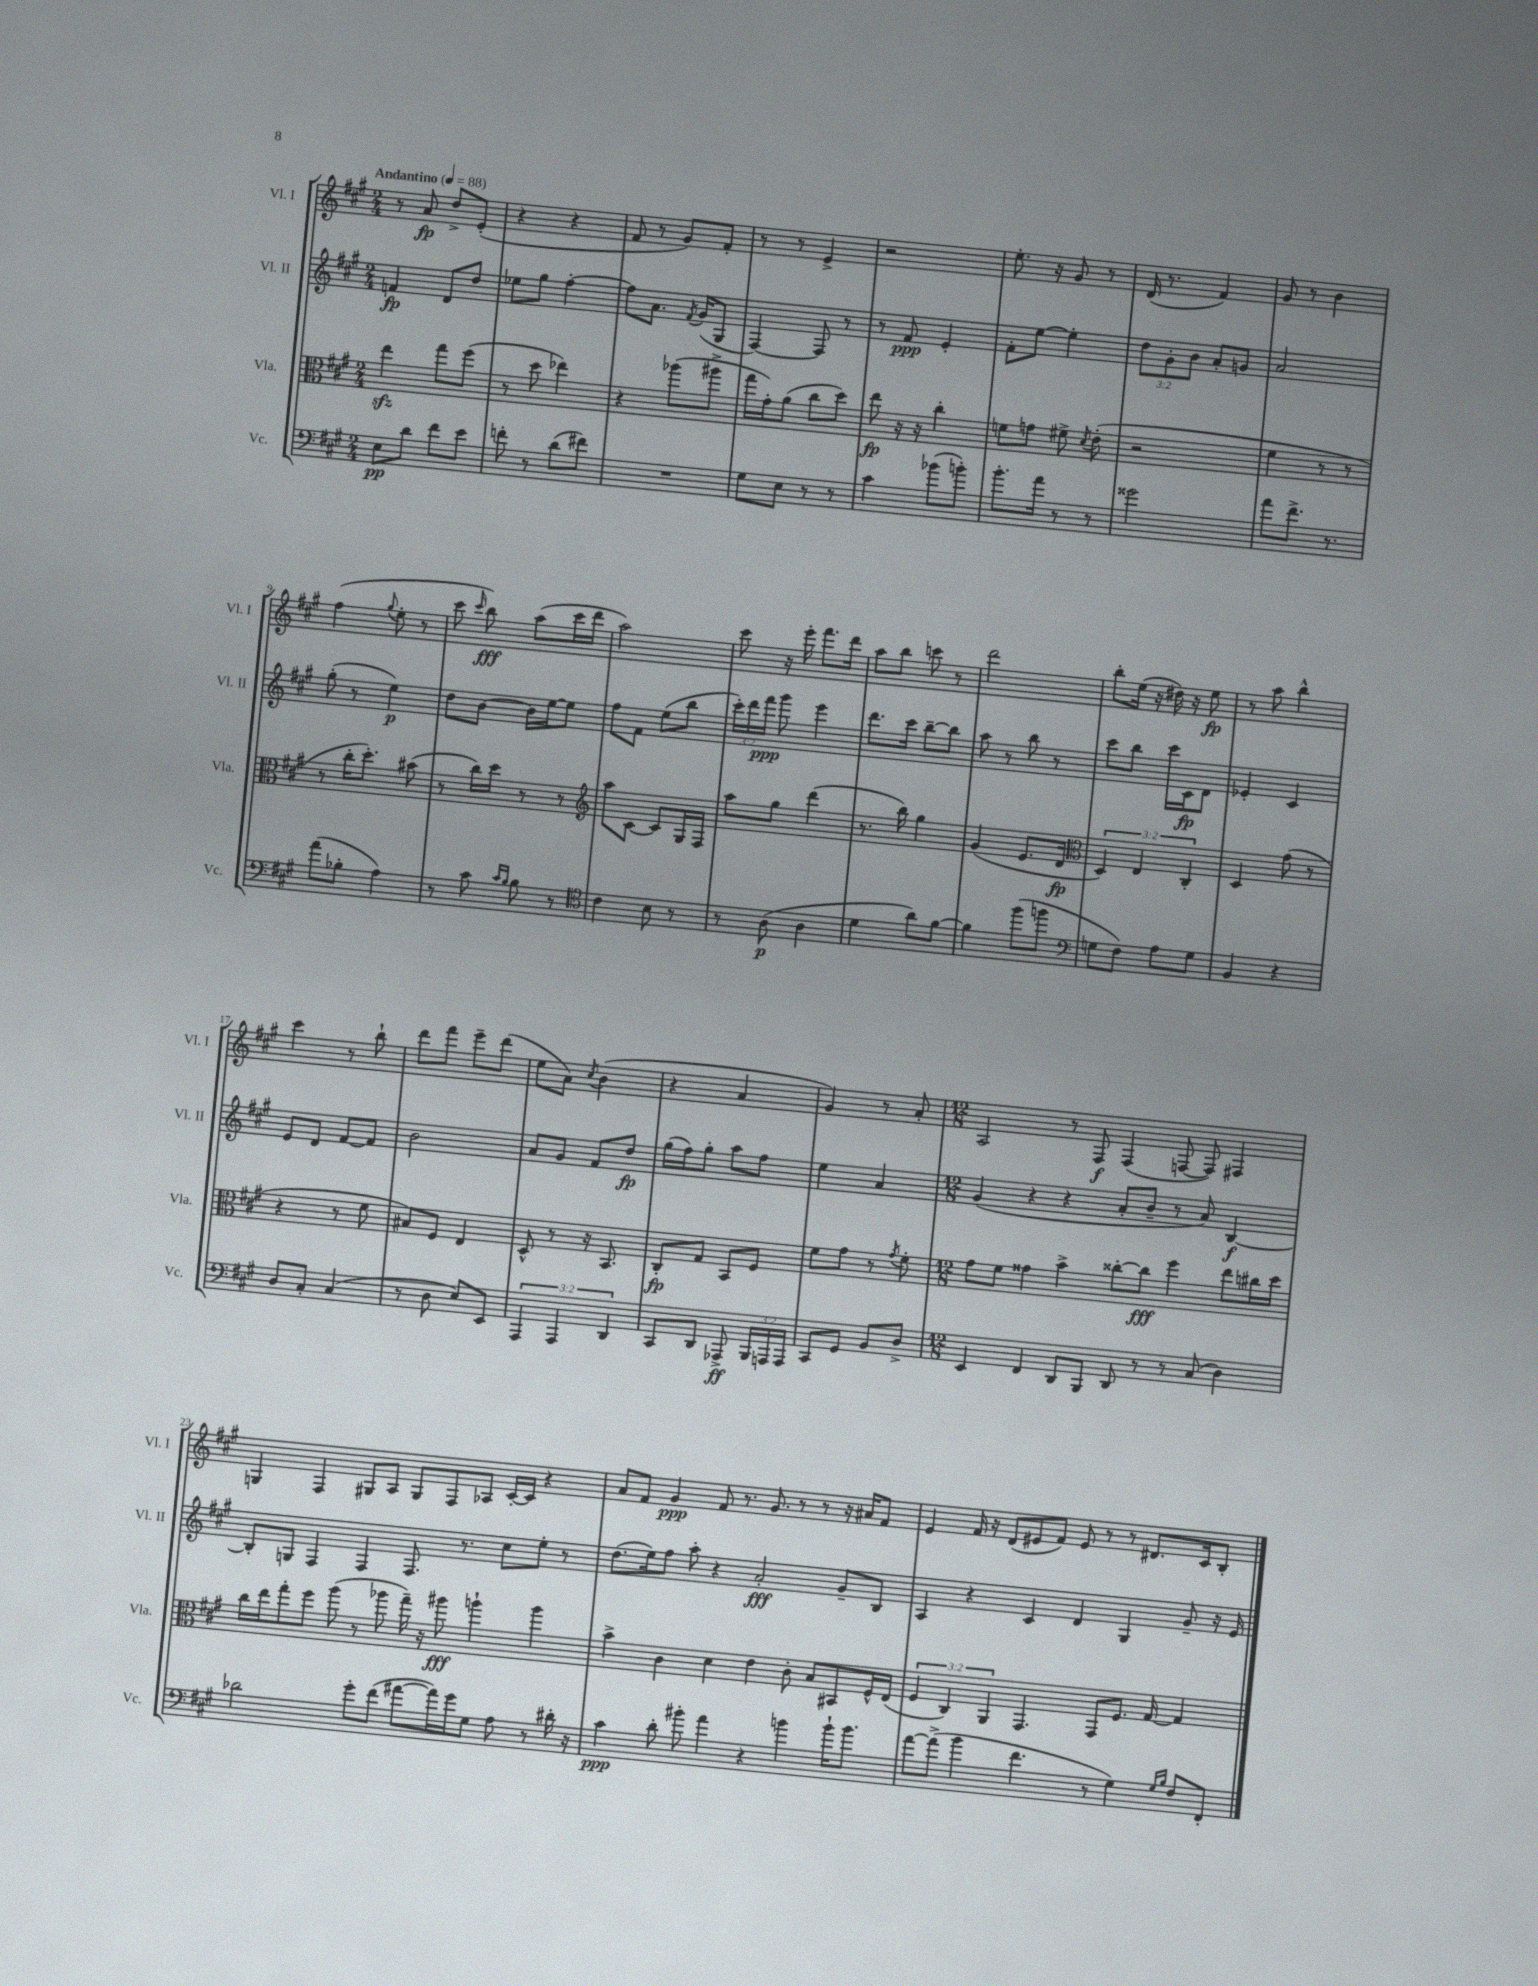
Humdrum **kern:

**kern	**kern	**kern	**kern
*staff4	*staff3	*staff2	*staff1
*clefF4	*clefC3	*clefG2	*clefG2
*k[f#c#g#]	*k[f#c#g#]	*k[f#c#g#]	*k[f#c#g#]
*M2/4	*M2/4	*M2/4	*M2/4
*MM88	*MM88	*MM88	*MM88
8E	4ee	4f	8r
8d	.	.	8a
8f#	8gg#	8d	8dd^
8e	(8ff#	8dd	(8e'
=	=	=	=
8f'	8r	8ee-	4r
8r	8dd	8gg#	.
(8d	4ee-)	[4ff#'	4r
8f#)	.	.	.
=	=	=	=
2r	4r	8ff#]	8f#
.	.	8.a	8r
.	(8aa-	.	8g#)
.	.	8qf#	.
.	.	(16g#	.
.	8aa#^	8G#	8f#'
=	=	=	=
8G#	16gg#	[4F#)	8r
.	16g#')	.	.
8E	(8a	.	8r
8r	8cc#	8F#]	4e^
8r	8dd)	8r	.
=	=	=	=
4c#	8ee	8r	2r
.	16r	8f#	.
.	16r	.	.
(8b-	4cc#'	4e'	.
8b')	.	.	.
=	=	=	=
8.b'	8f	8f#'	8.ee'
.	8g	[8ee	.
16a	.	.	16r
8r	8f#^	4ee']	8g#
.	8qd	.	.
8r	(8e'	.	8r
=	=	=	=
2g##	2r	12dd	(16d
.	.	.	8.r
.	.	12g#'	.
.	.	12b	.
.	.	8a'	4f#)
.	.	8g	.
=	=	=	=
8a	4f#	2a	8g#
8.f#^	.	.	8r
.	8r	.	4b
8.r	.	.	.
.	8r	.	.
=	=	=	=
(8a	8r	(8gg#'	(4ff#
8B-'	16cc#'	8r	.
.	8.dd')	.	.
.	.	.	8qqgg#
4A)	.	4ee)	8ee'
.	(8b#	.	8r
=	=	=	=
8r	8r	8dd	8ccc#
.	.	.	16qqccc#
8c#	16cc#)	[8b	8bb)
.	16dd	.	.
16qqc#	.	.	.
16qqB	.	.	.
8B	8r	16b]	(8aa
.	.	[16ee	.
8r	8r	8ee]	16ccc#
.	.	.	16ddd
=	=	=	=
*clefC4	*clefG2	*	*
4c#	8aa	8ff#	2aa)
.	[8c#	8f#	.
8B	8c#]	(8ee	.
8r	16G#	8bb	.
.	16F#	.	.
=	=	=	=
8r	8aa	24ccc#')	8ccc#
.	.	24ddd	.
.	.	24fff#	.
(8A	8gg#	8ggg#	16r
.	.	.	16eee'
4A	(4ddd	4eee	8.fff#
.	.	.	16ddd
=	=	=	=
4d	8.r	8.ddd	8aa
.	.	.	8bb
.	16bb)	16ccc#	.
8a)	4gg#	[8bb~	8ccc
[8f#	.	8bb]	8r
=	=	=	=
4f#]	(4g#	8aa	2ddd
.	.	8r	.
(8ff#	8.e	8bb	.
8ff	.	8r	.
.	16d	.	.
=	=	=	=
*clefF4	*clefC3	*	*
8G	6D)	8ccc#	8bb'
8F#)	.	8bb	(16ee
.	6E	.	.
.	.	.	16r
8A	.	16ccc#	16dd#)
.	.	16c#	16r
.	6C#'	.	.
8G	.	8d	8ee
=	=	=	=
4BB	4D	4e-'	8r
.	.	.	8aa
4r	(8g#	4c#	4bb^^
.	8r	.	.
=	=	=	=
8D	4r	8e	4ccc#
8C#'	.	8d	.
(4C#	8r	[8f#	8r
.	8f#	8f#]	8bb`
=	=	=	=
8r	8B#)	2b	8ddd
8D	8F#	.	8fff#
8E)	4E	.	8eee~
8EE	.	.	(8ddd
=	=	=	=
6AAA	8D^^	8a	8ee
.	8r	8g#	8a)
6AAA	.	.	.
.	.	.	8qcc#
.	16r	8f#	(4b
.	8.BB	.	.
6DD	.	.	.
.	.	8dd	.
=	=	=	=
8CC#	8C#'	(16gg#	4r
.	.	16ff#)	.
8DD	8G#	8gg#'	.
8AAA-^	8BB	8aa	4a
24BBB	8F#	8ff#	.
24AAA	.	.	.
24AAA	.	.	.
=	=	=	=
8CC#	8f#	4ee	4g#)
8GG#	8g#	.	.
8BB	8r	4a	8r
.	8qg#	.	.
8D^	8f#'	.	8a'
=	=	=	=
*M12/8	*M12/8	*M12/8	*M12/8
4EE	8g#	(4g#	2A
.	8f#	.	.
4FF#	4g##	4r	.
8DD	4b^	4r	8r
8BBB	.	.	8F#
8DD	[8cc##'	8a'	(4F#
8r	8cc##]	8b~	.
8r	4ff#	8r	[8F
(8C#	.	8a)	8F])
4D)	8ee	[4B	4F#
.	16cc#	.	.
.	16dd	.	.
=	=	=	=
2d-	16cc#	8B']	4G
.	16ee	.	.
.	8gg#'	8G	.
.	8ff#	4F#	4F#
.	(8aa	.	.
8g#'	8r	4F#	8G#
(8f#	8aa-	.	8A
[8a#	16gg#~)	8.F#	8G#
.	16r	.	.
16a#])	8aa#	.	8F#
16g#	.	8.r	.
8G#	4aa`	.	8A-
8A	.	8cc#	[16c#'
.	.	.	16c#]
8r	4aa	8ee'	4r
16d#'	.	8r	.
16r	.	.	.
=	=	=	=
4c#	4b^	(8.dd	8a
.	.	.	8f#
.	.	16ee)	.
8d'	4c#	8ff#	4g#
8b#'	.	8aa'	.
4a	4d	4r	8f#
.	.	.	8.r
4r	4e	2a'	.
.	.	.	8.g#
4b	8c#'	.	8r
.	8B	.	8r
16b`	8BB#	8g#~	16r
8.b	.	.	16a#
.	16F#^^	8B	8f#
.	(16E	.	.
=	=	=	=
[8a	6F#	4A	4e
(8a^]	.	.	.
.	6C#)	.	.
4b	.	4r	16f#
.	.	.	16r
.	6AA	.	.
.	.	.	(8d
4.f#	4.GG#	4c#	8e#
.	.	.	8f#)
.	.	4d	8e#
8r	8GG#	.	8r
4G#)	8.F#	4G#	8r
.	.	.	8.d#
.	[16G#	.	.
16qqG#	.	.	.
16qqB	.	.	.
8F#	4G#]	8g#~	.
.	.	.	16c#
8FF#'	.	16r	8B'
.	.	16e	.
==	==	==	==
*-	*-	*-	*-
